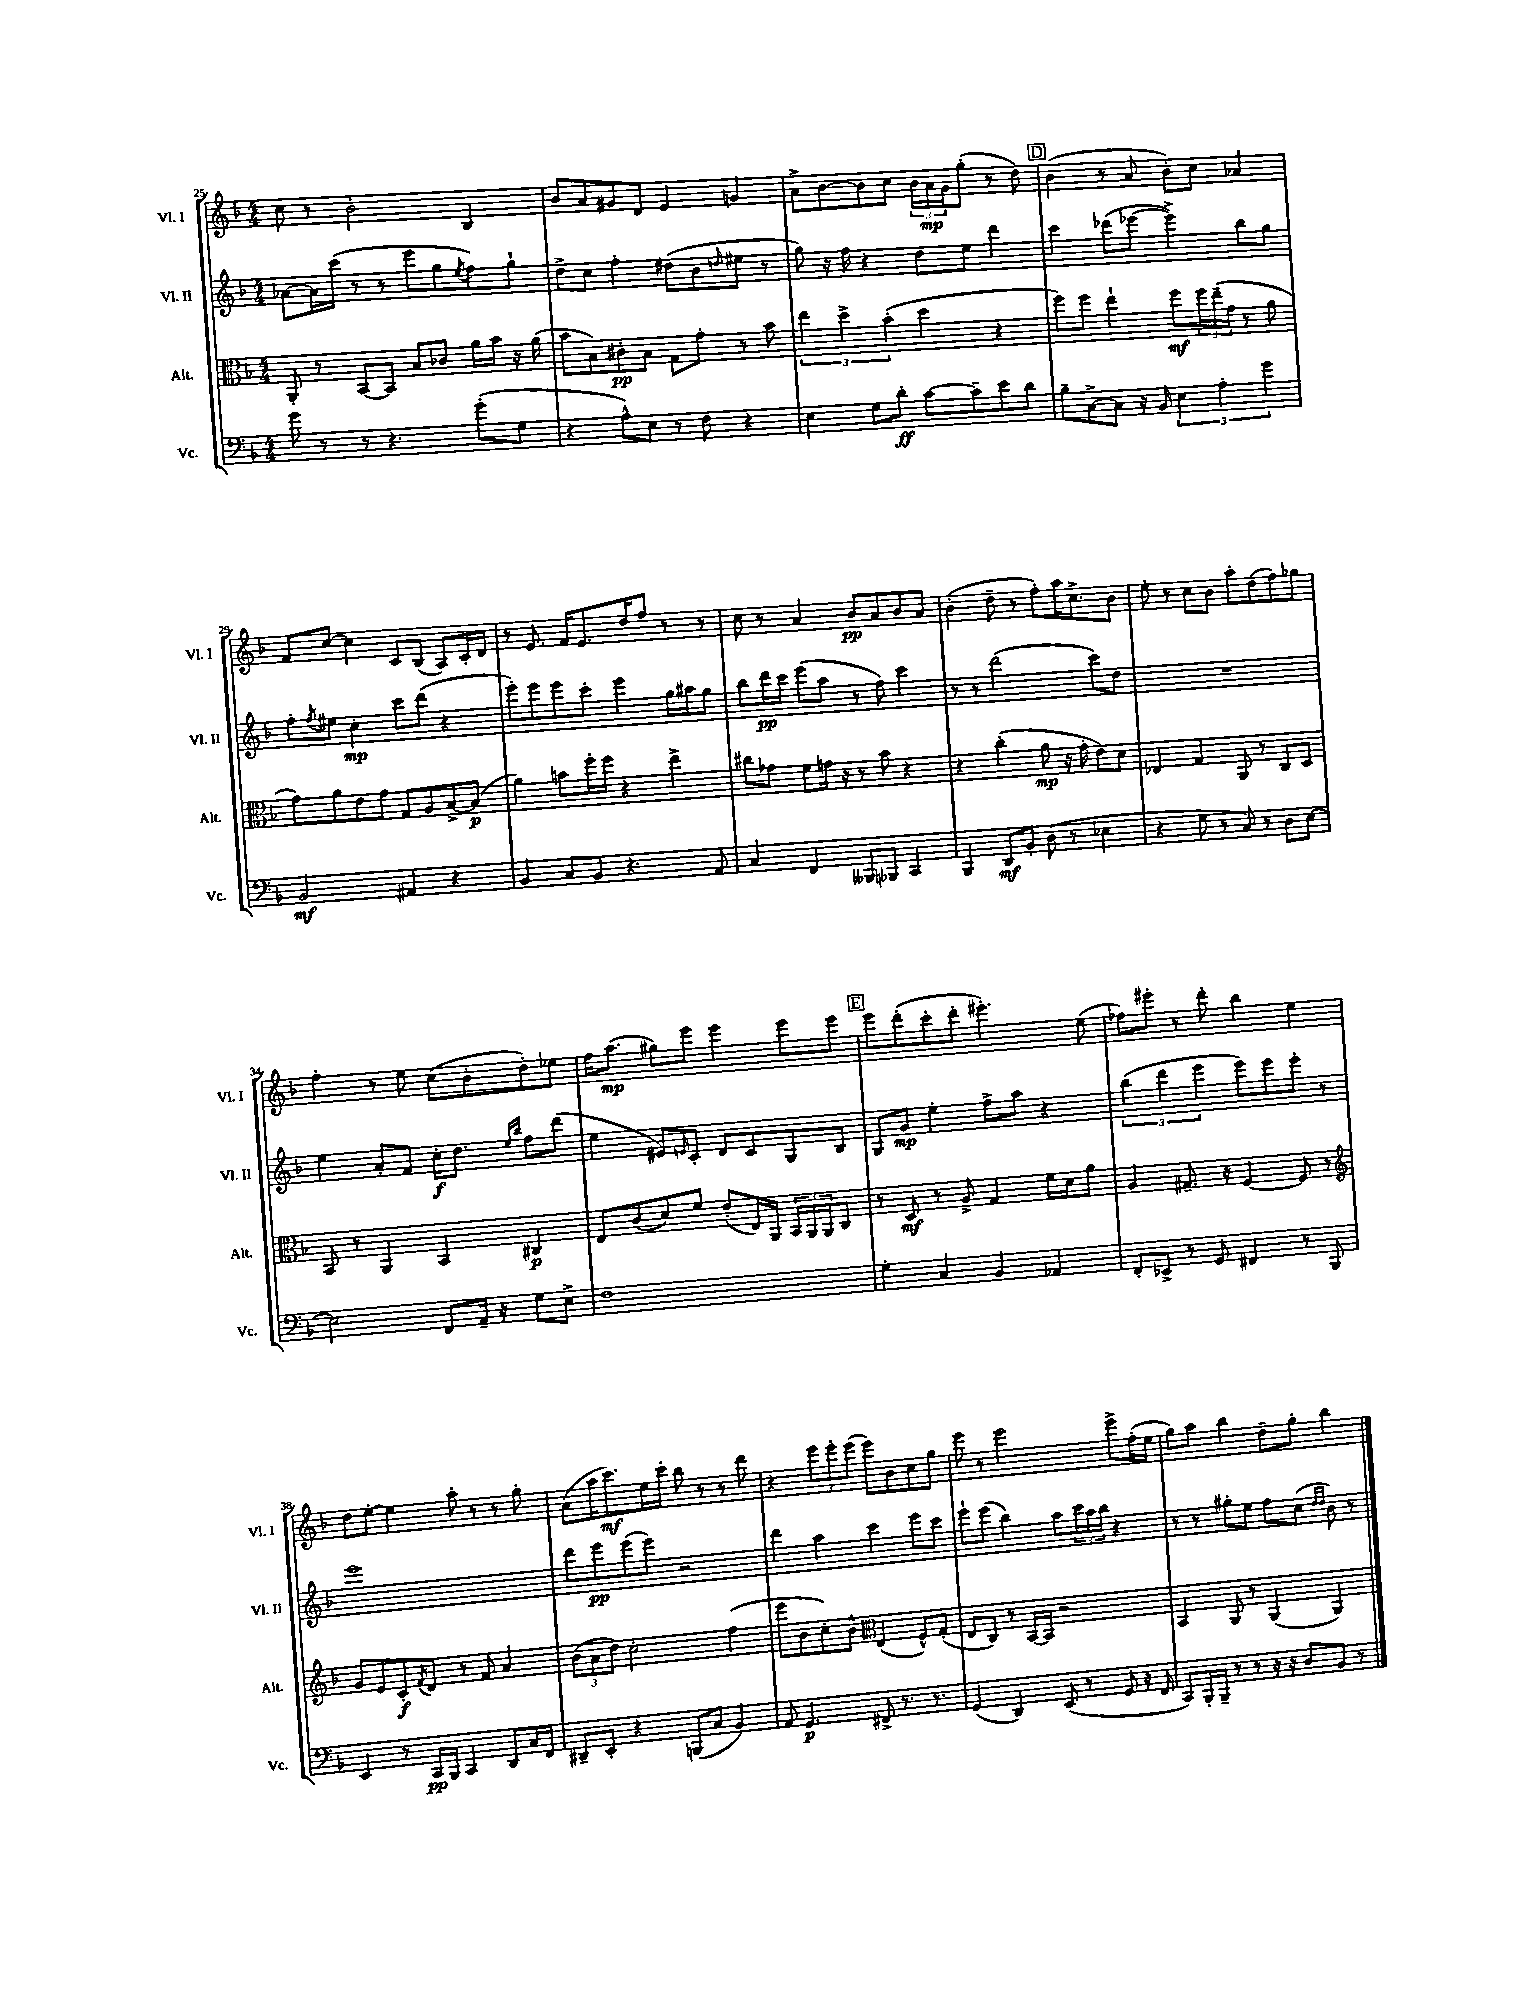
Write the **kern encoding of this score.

**kern	**kern	**kern	**kern
*staff4	*staff3	*staff2	*staff1
*clefF4	*clefC3	*clefG2	*clefG2
*k[b-]	*k[b-]	*k[b-]	*k[b-]
*M4/4	*M4/4	*M4/4	*M4/4
8g	8AA'	[8a-	8cc
8r	8r	16a-]	8r
.	.	(16ccc	.
8r	[8BB-	8r	2b-'
4.r	8BB-]	8r	.
.	8B-	8eee	.
.	8c-	8gg	.
.	.	8qee	.
(8g'	16a	8ff)	4B-
.	16b-	.	.
8G	16r	8gg`	.
.	(16a	.	.
=	=	=	=
4r	8b-	8dd^	8b-
.	8B-)	8cc	8a
8A^^)	8c#'	4ff'	8g#
8E	8B-	.	8d
8r	8G	(8dd#	4e
8F	8g'	8b-	.
.	.	16qqdd	.
4r	8r	8ee#	4g
.	8b-	8r	.
=	=	=	=
4E	6ee	8gg)	8a^
.	.	16r	[8b-
.	6dd^	.	.
.	.	16ff	.
8G	.	4r	8b-]
.	(6b-'	.	.
8d'	.	.	8cc
[8c	4dd	8dd	24b-
.	.	.	24a
.	.	.	24g
8c~]	.	8ee	(8gg'
8e	4r	4ddd	8r
8d	.	.	8dd)
=	=	=	=
8B-~	8ff)	4ccc	(4b-
[8C^	8ff	.	.
8C]	4ee`	(8ddd-	8r
16r	.	[8eee-	8a
16BB-	.	.	.
6E	8ff	4eee-^])	8b-')
.	24ff	.	8cc
6A'	(24ee~	.	.
.	24g	.	.
.	8r	8bb-	4a-
6g	.	.	.
.	8a	8gg	.
=	=	=	=
2BB-	8g)	8ff'	8f
.	.	8qff	.
.	8a	8ee#	[8cc
.	8e	4cc'	4cc]
.	8g	.	.
4AA#	8G	8ccc	8c
.	8A	(8ddd	(8B-
4r	[8B-^	4r	8A)
.	(8B-]	.	16c'
.	.	.	16d
=	=	=	=
4BB-	4a)	8eee')	8r
.	.	8eee	8.e
8C	8b	8eee	.
.	.	.	16f
8BB-	16ff'	8ccc'	8.e
.	16ff	.	.
4.r	4r	4eee	.
.	.	.	16dd
.	.	.	8ff
.	4ee^	16gg	8r
.	.	16aa#	.
8AA	.	8gg	8r
=	=	=	=
4C	8cc#	8bb-	8cc
.	8g-	16ddd	8r
.	.	16ccc	.
4FF	8f	(8eee	4a
.	16g	8aa	.
.	16r	.	.
8BBB--	8r	8r	8b-
8BBB-	8b-	8ff)	8a
4CC	4r	4ccc	8b-
.	.	.	8a
=	=	=	=
4BBB-	4r	8r	(4b-'
.	.	8r	.
8DD	(4cc'	(2ddd	8dd~
8BB-'	.	.	8r
(8D	8a	.	8ff')
8r	16r	.	16aa
.	16g'	.	8.cc^
4E-	8e)	8ccc)	.
.	8d	8dd	8b-
=	=	=	=
4r	4E-	1r	8ee'
.	.	.	8r
8G	4G	.	8cc
8r	.	.	8b-
8C)	8AA	.	8aa'
8r	8r	.	(8dd
8D	8C	.	8ff)
[8E	8D	.	8gg-
=	=	=	=
2E]	8BB-	4ee	4ff'
.	8r	.	.
.	4AA	8a'	8r
.	.	8f	8ee
8FF	4BB-	16cc'	(8cc
.	.	8.dd	.
16AA~	.	.	8b-'
16r	.	.	.
.	.	16qqee	.
.	.	16qqbb-	.
8G	4C#	8ff	8dd')
8E^	.	(8ddd	8ee-
=	=	=	=
1F	8E	4ee	16ff
.	.	.	(8.aa
.	(8c	.	.
.	8d)	8e#)	8gg#)
.	.	16qqe	.
.	8f	8c'	8eee
.	(8e'	8d	4eee
.	16E)	8c	.
.	16AA	.	.
.	24BB-	8G	8eee
.	24AA	.	.
.	24AA	.	.
.	8C	8B-	8eee
=	=	=	=
4G'	8r	8G	8eee
.	8D	8g	(8ddd'
4C	8r	4ee'	8ccc'
.	8A^	.	8ddd'
4BB-	4G	8ff^	4.eee#')
.	.	8aa	.
4AA-	16f	4r	.
.	16d	.	.
.	8a	.	(8ee
=	=	=	=
8FF'	4A	(6bb-	8ff-)
8EE-^	.	.	8eee#'
.	.	6ddd	.
8r	8.G#~	.	8r
.	.	6eee	.
8GG	.	.	8ddd'
.	16r	.	.
4FF#	[4F	8eee)	4bb-
.	.	8eee	.
8r	8F]	8eee'	4ee
8BBB-	8r	8r	.
=	=	=	=
*	*clefG2	*	*
4EE	8g	1eee	8dd
.	8e	.	[8ee'
8r	8c'	.	4ee]
.	8qf	.	.
16CC	8d	.	.
16BBB-	.	.	.
4CC	8r	.	8aa'
.	8f	.	8r
8DD	4a	.	8r
16C	.	.	8gg'
16FF	.	.	.
=	=	=	=
8DD#~	(12b-	8ddd	(8a
.	12a	.	.
8EE'	.	8eee	16aa
.	12dd)	.	.
.	.	.	8.ccc)
4r	2cc'	(8eee	.
.	.	8eee)	16ee
.	.	.	16ccc'
(8BBB	.	2r	8bb-
8C	.	.	8r
4BB-)	(4ff	.	8r
.	.	.	8ddd
=	=	=	=
8AA	8eee	4ddd	4r
4.GG	8b-	.	.
.	8cc')	4aa	12eee
.	.	.	12eee'
.	8b-^^	.	.
.	.	.	(12eee
*	*clefC3	*	*
8FF#^	(4E	4ccc	8eee)
8.r	.	.	8b-
.	8F^^)	8eee	8cc
8.r	.	.	.
.	(8G'	8ccc	8gg
=	=	=	=
(4GG	8E	8eee`	8eee
.	8C)	(8eee	8r
4DD)	8r	4bb-)	2eee
.	[16BB-	.	.
.	16BB-]	.	.
(8EE	2r	8aa	.
8r	.	24ccc	.
.	.	24aa	.
.	.	24bb-	.
8GG	.	4r	8eee^
16r	.	.	(16ff'
16FF	.	.	16ee
=	=	=	=
8CC)	4BB-	8r	8gg)
16BBB-'	.	8r	8aa
16BBB-~	.	.	.
8r	8AA	8gg#'	4bb-
8r	8r	8ee	.
16r	(4AA	8ff	8dd~
16r	.	.	.
8D	.	(8cc	8gg'
.	.	16qqdd	.
.	.	16qqdd	.
8BB-	4AA)	8b-)	4bb-
8r	.	8r	.
==	==	==	==
*-	*-	*-	*-
